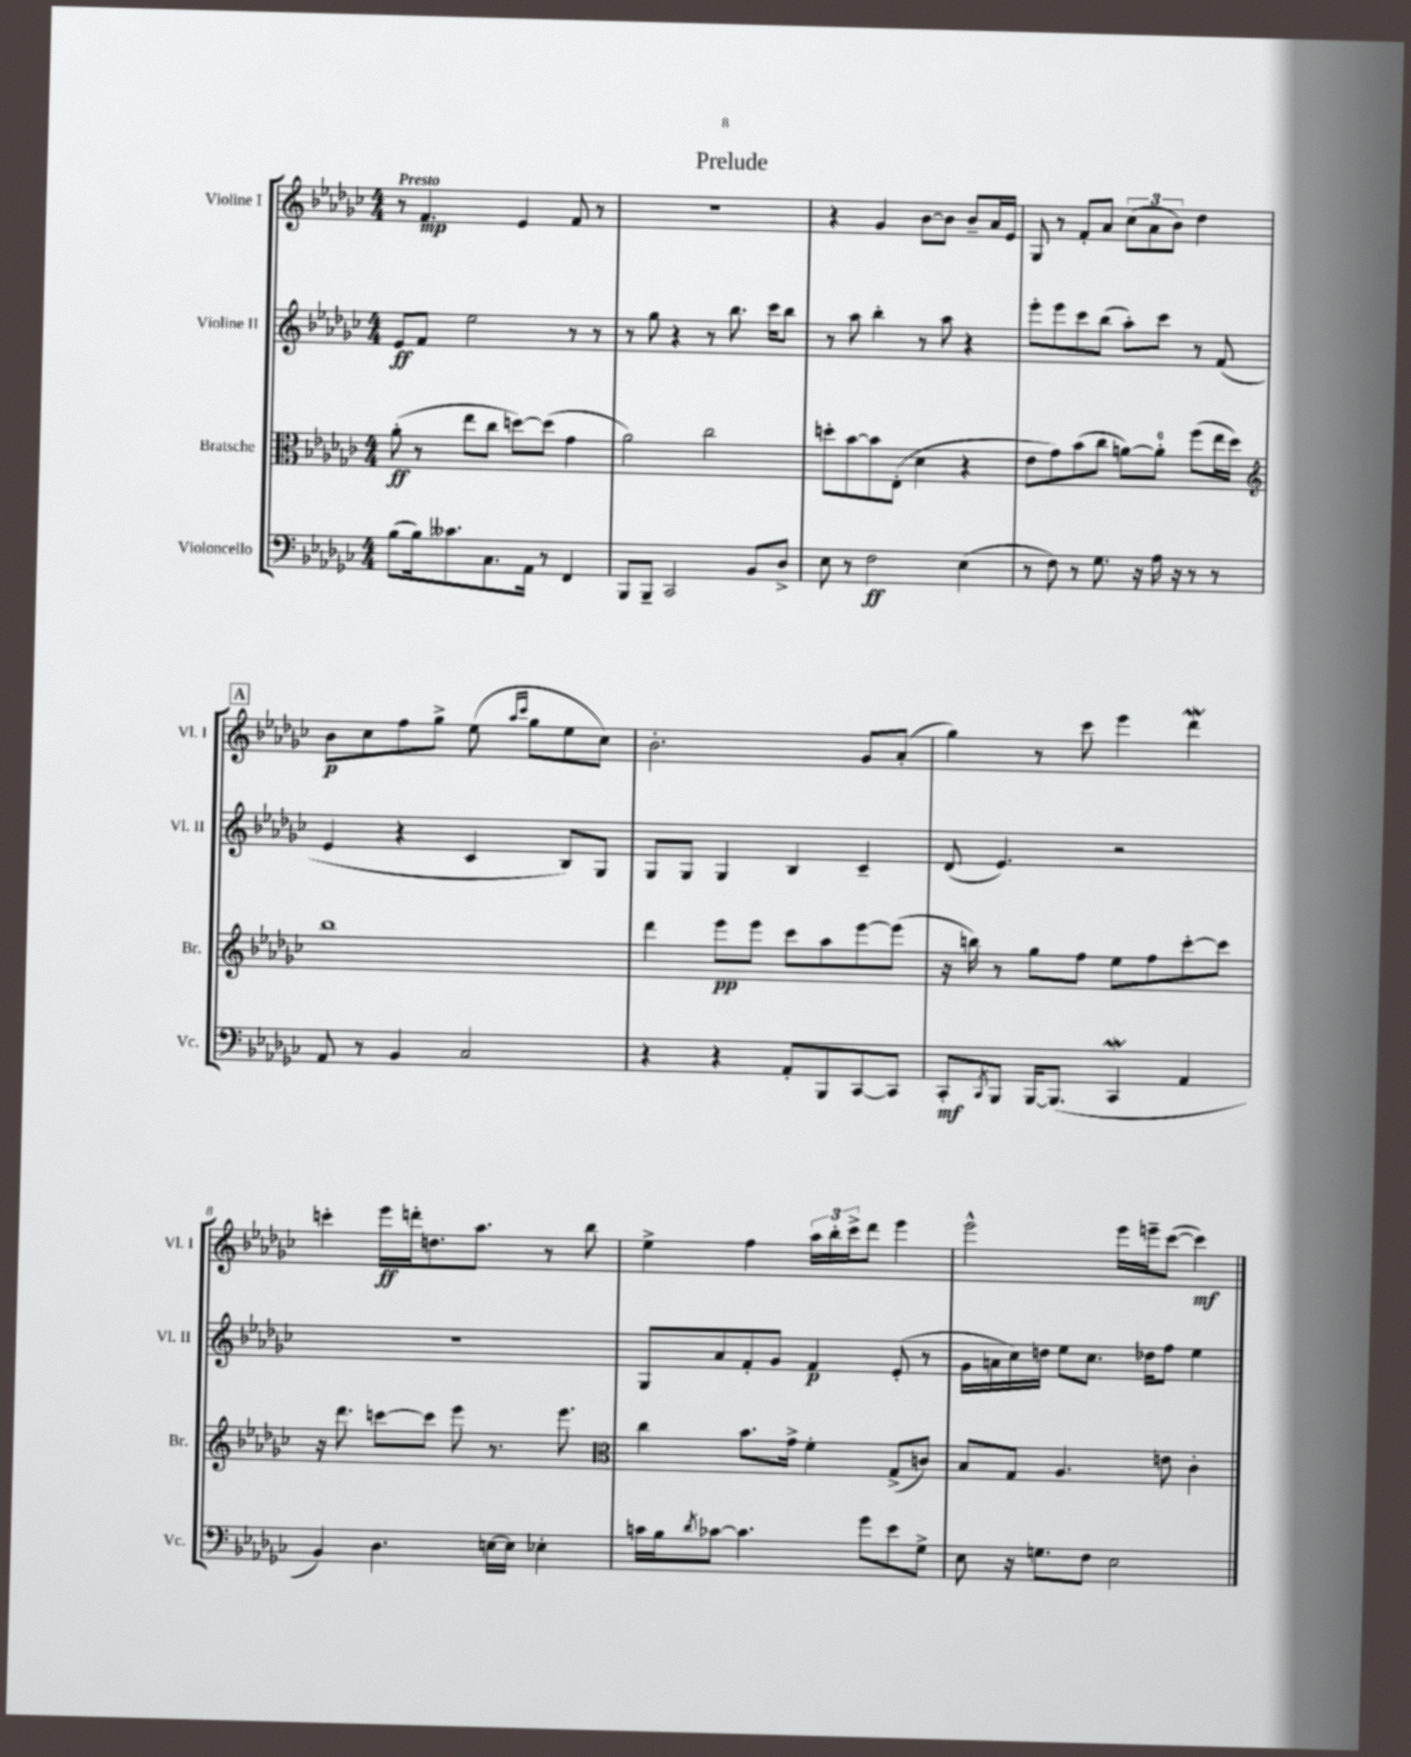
\header { title = "Prelude" }
<<
\new StaffGroup <<
\new Staff = "s0" \with { instrumentName = "Violine I" shortInstrumentName = "Vl. I" } {
    \clef treble \key ges \major \numericTimeSignature \time 4/4 \tempo "Presto"
    r8 f'4.\mp ees'4 f'8 r8 |
    R1 |
    r4 ges'4 bes'8~ bes'8 bes'8-- aes'16 ees'16 |
    ges8 r8 f'8-. aes'8 \tuplet 3/2 { ces''8( aes'8 bes'8) } des''4 |
    \mark \markup { \box "A" } bes'8\p ces''8 f''8 ges''8-> ees''8( \grace { aes''16 ces'''16 } ges''8 ees''8 ces''8) |
    bes'2.-. ges'8 aes'8-.( |
    ges''4) r8 ces'''8 ees'''4 des'''4\mordent |
    c'''4-. ees'''16\ff d'''16-. d''8. aes''8. r8 bes''8 |
    ees''4-> f''4 \tuplet 3/2 { aes''16 bes''16-. ces'''16-> } des'''8 ees'''4 |
    ees'''2-^ ees'''16 e'''16-- ces'''8~( ces'''4\mf) \bar "|." |
}
\new Staff = "s1" \with { instrumentName = "Violine II" shortInstrumentName = "Vl. II" } {
    \clef treble \key ges \major \numericTimeSignature \time 4/4
    ees'8\ff f'8 ees''2 r8 r8 |
    r8 ges''8 r4 r8 bes''8. ces'''16 bes''8 |
    r8 aes''8 bes''4-. r8 aes''8 r4 |
    ees'''8-. ees'''8 ces'''8 bes''8( aes''8-.) ces'''8 r8 f'8( |
    \mark \markup { \box "A" } ees'4 r4 ces'4 bes8) ges8 |
    ges8 ges8 ges4 bes4 ces'4-- |
    des'8( ees'4.) r2 |
    r1 |
    ges8 aes'8 f'8-. ges'8 f'4\p ees'8-.( r8 |
    ges'16 a'16 ces''16) d''16 ees''8 ces''8. des''16 f''8 ees''4 \bar "|." |
}
\new Staff = "s2" \with { instrumentName = "Bratsche" shortInstrumentName = "Br." } {
    \clef alto \key ges \major \numericTimeSignature \time 4/4
    aes'8-.\ff( r8 ees''8 ces''8 d''8~) d''8( ges'4 |
    aes'2) ces''2 |
    d''8-. bes'8~ bes'8 ees8-.( des'4 r4 |
    ees'8 ges'8) bes'8( ces''8 a'8~) a'8-0-. f''8( ees''16 des''16) |
    \mark \markup { \box "A" } \clef treble bes''1 |
    des'''4 ees'''8\pp ees'''8 ces'''8 aes''8 ees'''8~ ees'''8( |
    r16 b''16) r8 ges''8 f''8 ees''8 f''8 ces'''8~-. ces'''8 |
    r16 des'''8. c'''8~ c'''8 ees'''8 r8. ees'''8. |
    \clef alto ces''4 bes'8. ges'16-> f'4-. ges8->( c'8) |
    bes8 ges8 aes4. e'8 ces'4-. \bar "|." |
}
\new Staff = "s3" \with { instrumentName = "Violoncello" shortInstrumentName = "Vc." } {
    \clef bass \key ges \major \numericTimeSignature \time 4/4
    bes8( bes16) ceses'8. ces8. aes,16 r8 f,4 |
    bes,,8 bes,,8-- ces,2 bes,8 des8-> |
    ees8 r8 f2\ff ees4( |
    r8 f8) r8 ges8. r16 aes16 r16 r8 r8 |
    \mark \markup { \box "A" } aes,8 r8 bes,4 ces2 |
    r4 r4 aes,8-. bes,,8 ces,8~ ces,8 |
    ces,8-.\mf \acciaccatura { ces,8 } bes,,8 bes,,16~ bes,,8.( ces,4\mordent aes,4 |
    bes,4) des4. e16~ e16 ees4-. |
    c'16 bes16 \acciaccatura { des'8 } ces'8~ ces'4. ges'8 ees'8 ges8-> |
    ees8 r16 g8. f8 ees2 \bar "|." |
}
>>
>>
